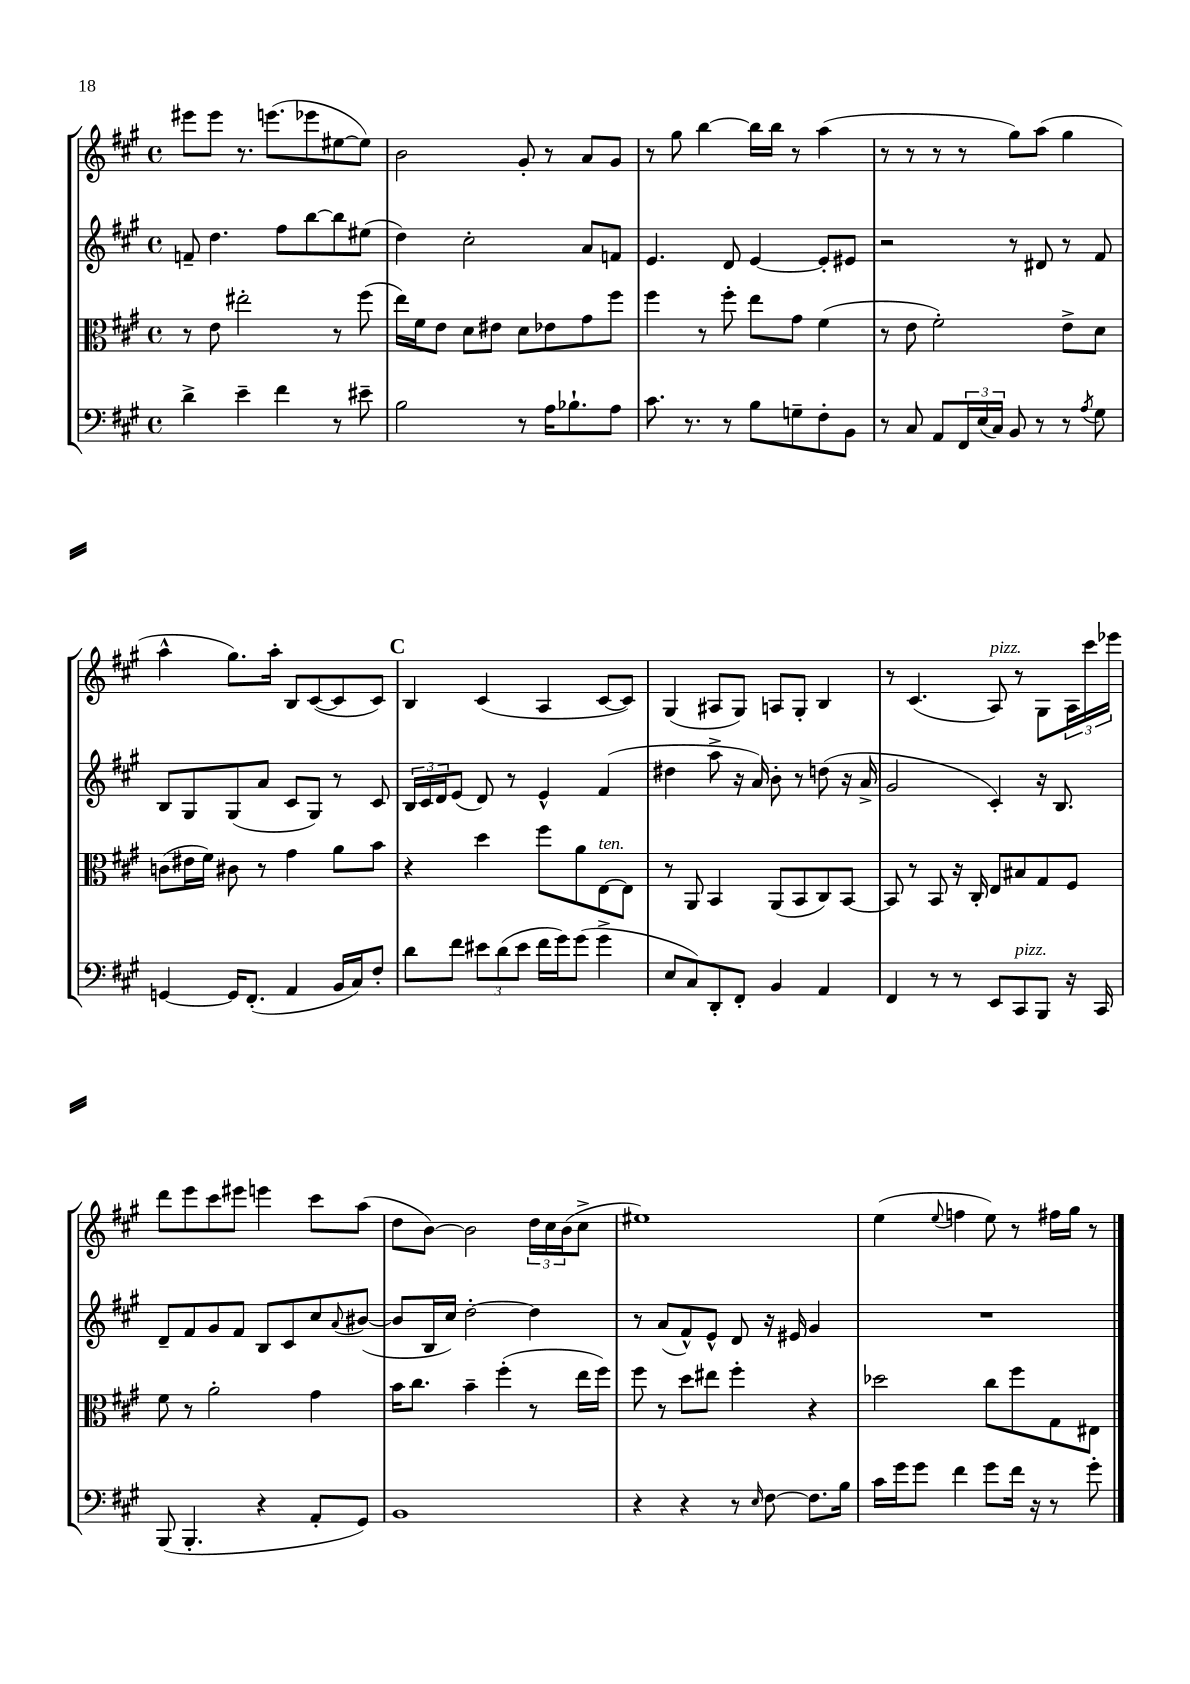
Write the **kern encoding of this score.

**kern	**kern	**kern	**kern
*staff4	*staff3	*staff2	*staff1
*clefF4	*clefC3	*clefG2	*clefG2
*k[f#c#g#]	*k[f#c#g#]	*k[f#c#g#]	*k[f#c#g#]
*M4/4	*M4/4	*M4/4	*M4/4
*met(c)	*met(c)	*met(c)	*met(c)
4d^	8r	8f~	8eee#
.	8e	4.dd	8eee#
4e~	2ee#'	.	8.r
.	.	.	(8.eee
4f#	.	8ff#	.
.	.	[8bb	8eee-
8r	8r	8bb]	[8ee#
8e#~	(8ff#	(8ee#	8ee#])
=	=	=	=
2B	16ee)	4dd)	2b
.	16f#	.	.
.	8e	.	.
.	8d	2cc#'	.
.	8e#	.	.
8r	8d	.	8g#'
16A	8e-	.	8r
8.B-`	.	.	.
.	8g#	8a	8a
8A	8ff#	8f	8g#
=	=	=	=
8.c#	4ff#	4.e	8r
.	.	.	8gg#
8.r	.	.	.
.	8r	.	[4bb
8r	8ff#'	8d	.
8B	8ee	[4e	16bb]
.	.	.	16bb
8G~	8g#	.	8r
8F#'	(4f#	8e']	(4aa
8BB	.	8e#	.
=	=	=	=
8r	8r	2r	8r
8C#	8e	.	8r
8AA	2f#')	.	8r
24FF#	.	.	8r
(24E	.	.	.
24C#)	.	.	.
8BB	.	8r	8gg#)
8r	.	8d#	(8aa
8r	8e^	8r	4gg#
8qA	.	.	.
8G#	8d	8f#	.
=	=	=	=
[4GG	(8c	8B	4aa^^
.	16e#	8G#	.
.	16f#)	.	.
16GG]	8c#	(8G#	8.gg#)
(8.FF#'	.	.	.
.	8r	8a	.
.	.	.	16aa'
4AA	4g#	8c#	8B
.	.	8G#)	([8c#
16BB	8a	8r	8c#]
16C#)	.	.	.
8F#'	8b	8c#	8c#)
=	=	=	=
8d	4r	24B	4B
.	.	24c#	.
.	.	24d	.
8f#	.	(8e	.
12e#	4dd	8d)	(4c#
(12d	.	.	.
.	.	8r	.
12e#	.	.	.
16f#	8ff#	4e^^	4A
16g#)	.	.	.
(8g#	8a	.	.
4g#^	[8E	(4f#	[8c#
.	8E]	.	8c#])
=	=	=	=
8E	8r	4dd#	(4G#
8C#)	8AA	.	.
8DD'	4BB	8aa^	8A#
8FF#'	.	16r	8G#)
.	.	16a)	.
4BB	(8AA	8b'	8A
.	8BB	8r	8G#'
4AA	8C#)	(8dd	4B
.	[8BB	16r	.
.	.	16a^	.
=	=	=	=
4FF#	8BB]	2g#	8r
.	8r	.	(4.c#
8r	8BB	.	.
8r	16r	.	.
.	16C#'	.	.
8EE	8E	4c#')	8A)
8CC#	8B#	.	8r
8BBB	8G#	16r	8G#
.	.	8.B	.
16r	8F#	.	24A
.	.	.	24ccc#
16CC#	.	.	.
.	.	.	24eee-
=	=	=	=
(8BBB	8f#	8d~	8ddd
4.BBB'	8r	8f#	8eee
.	2a'	8g#	8ccc#
.	.	8f#	8eee#
4r	.	8B	4eee
.	.	8c#	.
8AA'	4g#	8cc#	8ccc#
.	.	8qqa	.
8GG#)	.	([8b#	(8aa
=	=	=	=
1BB	16b	8b#]	8dd
.	8.cc#	.	.
.	.	16B	[8b)
.	.	16cc#)	.
.	4b~	[2dd'	2b]
.	(4ff#'	.	.
.	8r	4dd]	24dd
.	.	.	24cc#
.	.	.	(24b
.	16ee	.	8cc#^
.	16ff#)	.	.
=	=	=	=
4r	8ff#	8r	1ee#)
.	8r	(8a	.
4r	8dd	8f#^^)	.
.	8ee#	8e^^	.
8r	4ff#'	8d	.
16qqE	.	.	.
[8F#	.	16r	.
.	.	16e#	.
8.F#]	4r	4g#	.
16B	.	.	.
=	=	=	=
16c#	2dd-	1r	(4ee
16g#	.	.	.
8g#	.	.	.
.	.	.	8qqee
4f#	.	.	4ff
8g#	8cc#	.	8ee)
16f#	8ff#	.	8r
16r	.	.	.
8r	8G#	.	16ff#
.	.	.	16gg#
8g#'	8E#	.	8r
==	==	==	==
*-	*-	*-	*-
